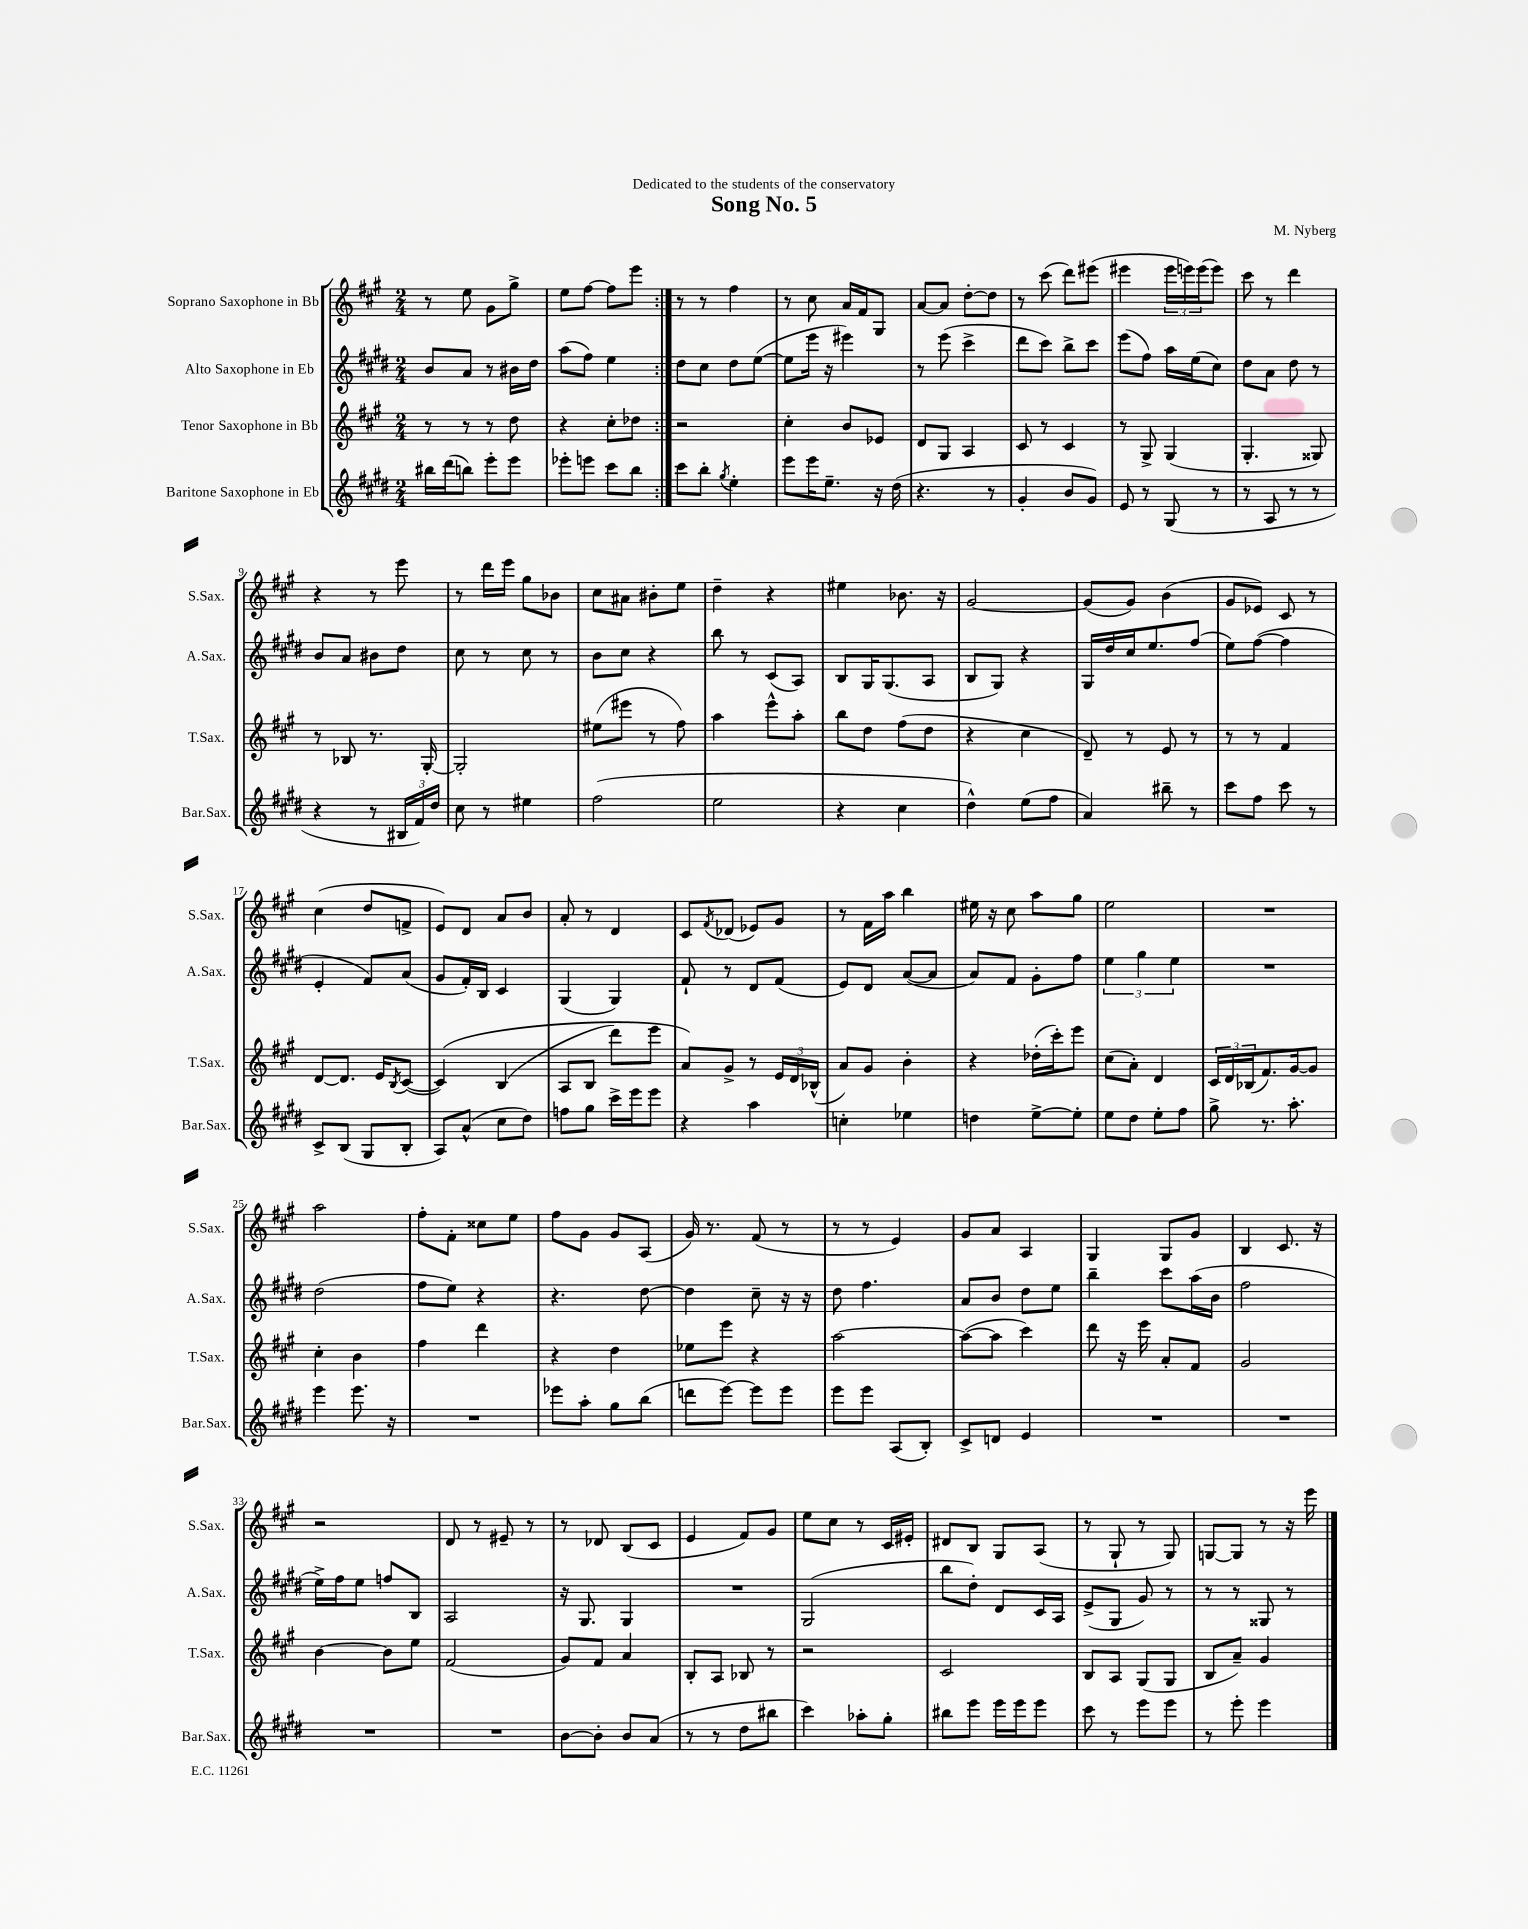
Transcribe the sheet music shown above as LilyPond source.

\header { title = "Song No. 5" composer = "M. Nyberg" dedication = "Dedicated to the students of the conservatory" }
<<
\new StaffGroup <<
\new Staff = "s0" \with { instrumentName = "Soprano Saxophone in Bb" shortInstrumentName = "S.Sax." } {
    \clef treble \key a \major \numericTimeSignature \time 2/4
    \repeat volta 2 { r8 e''8 gis'8 gis''8-> |
    e''8 fis''8~ fis''8 e'''8 | }
    r8 r8 fis''4 |
    r8 cis''8 a'16 fis'16 gis8 |
    a'8~ a'8 d''8~-. d''8 |
    r8 cis'''8( d'''8) eis'''8( |
    eis'''4 \tuplet 3/2 { eis'''16 e'''16) e'''16( } e'''8) |
    cis'''8 r8 d'''4 |
    r4 r8 e'''8 |
    r8 d'''16 e'''16 gis''8 bes'8 |
    cis''8 ais'8 bis'8-. e''8 |
    d''4-- r4 |
    eis''4 bes'8. r16 |
    gis'2~ |
    gis'8( gis'8) b'4( |
    gis'8 ees'8) cis'8 r8 |
    cis''4( d''8 f'8-> |
    e'8) d'8 a'8 b'8 |
    a'8-. r8 d'4 |
    cis'8 \acciaccatura { fis'8 } des'8( ees'8) gis'8 |
    r8 fis'16 a''16 b''4 |
    eis''16 r16 cis''8 a''8 gis''8 |
    e''2 |
    R2 |
    a''2 |
    fis''8-. fis'8-. cisis''8 e''8 |
    fis''8 gis'8 gis'8 a8( |
    gis'16) r8. fis'8( r8 |
    r8 r8 e'4) |
    gis'8 a'8 a4 |
    gis4 gis8 gis'8 |
    b4 cis'8. r16 |
    r2 |
    d'8 r8 eis'8-- r8 |
    r8 des'8 b8( cis'8 |
    e'4 fis'8) gis'8 |
    e''8 cis''8 r8 cis'16 eis'16-. |
    dis'8 b8 gis8 a8( |
    r8 gis8-! r8 gis8) |
    g8~ g8 r8 r16 e'''16 \bar "|." |
}
\new Staff = "s1" \with { instrumentName = "Alto Saxophone in Eb" shortInstrumentName = "A.Sax." } {
    \clef treble \key e \major \numericTimeSignature \time 2/4
    \repeat volta 2 { b'8 a'8 r8 bis'16 dis''16 |
    a''8( fis''8) e''4 | }
    dis''8 cis''8 dis''8 e''8~( |
    e''8 e'''16 r16 eis'''4) |
    r8 e'''8( cis'''4-> |
    dis'''8 cis'''8) b''8-> cis'''8 |
    e'''8( fis''8) a''16 e''16( cis''8) |
    dis''8 a'8 dis''8 r8 |
    b'8 a'8 bis'8 dis''8 |
    cis''8 r8 cis''8 r8 |
    b'8 cis''8 r4 |
    b''8 r8 cis'8( a8) |
    b8 gis16 gis8.( a8 |
    b8 gis8) r4 |
    gis16 dis''16 cis''16 e''8. fis''8( |
    e''8) fis''8~( fis''4 |
    e'4-. fis'8) a'8( |
    gis'8 fis'16-.) b16 cis'4 |
    gis4( gis4) |
    fis'8-! r8 dis'8 fis'8( |
    e'8) dis'8 a'8~( a'8 |
    a'8) fis'8 gis'8-. fis''8 |
    \tuplet 3/2 { e''4 gis''4 e''4 } |
    R2 |
    dis''2( |
    fis''8 e''8) r4 |
    r4. dis''8~ |
    dis''4 cis''8-- r16 r16 |
    dis''8 fis''4. |
    a'8 b'8 dis''8 e''8 |
    b''4-- cis'''8 a''16( b'16 |
    fis''2 |
    e''16->) fis''16 e''8 f''8 b8 |
    a2 |
    r16 gis8. gis4 |
    R2 |
    gis2( |
    b''8 dis''8-.) dis'8 cis'16 a16 |
    e'8->( gis8 gis'8) r8 |
    r8 r8 gisis8 r8 \bar "|." |
}
\new Staff = "s2" \with { instrumentName = "Tenor Saxophone in Bb" shortInstrumentName = "T.Sax." } {
    \clef treble \key a \major \numericTimeSignature \time 2/4
    \repeat volta 2 { r8 r8 r8 d''8 |
    r4 cis''8-. des''8 | }
    r2 |
    cis''4-. b'8 ees'8 |
    d'8 gis8 a4 |
    cis'8 r8 cis'4 |
    r8 gis8-> gis4( |
    gis4.-. gisis8) |
    r8 bes8 r8. gis16~-. |
    gis2-. |
    eis''8( eis'''8 r8 fis''8) |
    a''4 e'''8-^ a''8-. |
    b''8 d''8 fis''8( d''8 |
    r4 cis''4 |
    d'8--) r8 e'8 r8 |
    r8 r8 fis'4 |
    d'8~ d'8. e'16 \acciaccatura { b8 } cis'8~( |
    cis'4)\( b4( |
    a8 b8 d'''8) e'''8 |
    a'8\) gis'8-> r8 \tuplet 3/2 { e'16 d'16 bes16-^( } |
    a'8) gis'8 b'4-. |
    r4 des''16-.( cis'''16-.) e'''8 |
    cis''8( a'8-.) d'4 |
    \tuplet 3/2 { cis'16 d'16 bes16( } fis'8.) gis'16~ gis'8 |
    cis''4-. b'4 |
    fis''4 d'''4 |
    r4 d''4 |
    ees''8 e'''8 r4 |
    a''2~ |
    a''8~( a''8 cis'''4) |
    d'''8 r16 e'''16 a'8-. fis'8 |
    gis'2 |
    b'4~ b'8 e''8 |
    fis'2( |
    gis'8) fis'8 a'4 |
    b8-. a8 bes8 r8 |
    r2 |
    cis'2 |
    b8 a8 gis8( gis8 |
    b8 a'8--) gis'4 \bar "|." |
}
\new Staff = "s3" \with { instrumentName = "Baritone Saxophone in Eb" shortInstrumentName = "Bar.Sax." } {
    \clef treble \key e \major \numericTimeSignature \time 2/4
    \repeat volta 2 { bis''16 dis'''16( b''8) e'''8-. e'''8 |
    ees'''8-. e'''8 cis'''8 b''8 | }
    cis'''8 b''8-. \acciaccatura { gis''8 } e''4-. |
    e'''8 e'''16 e''8.-- r16 dis''16( |
    r4. r8 |
    gis'4-. b'8 gis'8) |
    e'8 r8 gis8( r8 |
    r8 a8 r8 r8 |
    r4 r8 \tuplet 3/2 { bis16 fis'16) dis''16 } |
    cis''8 r8 eis''4 |
    fis''2( |
    e''2 |
    r4 cis''4 |
    dis''4-^) e''8( fis''8 |
    a'4) bis''8-- r8 |
    cis'''8 fis''8 cis'''8 r8 |
    cis'8-> b8( gis8 b8-. |
    a8) a'8-^( cis''8 dis''8) |
    f''8 gis''8 cis'''16-> e'''16 e'''8 |
    r4 a''4 |
    c''4-. ees''4 |
    d''4 e''8~-> e''8-. |
    e''8 dis''8 e''8-. fis''8 |
    gis''8-> r8. a''8.-. |
    e'''4 e'''8. r16 |
    R2 |
    ees'''8 a''8-. gis''8 b''8( |
    d'''8 e'''8~) e'''8 e'''8 |
    e'''8 e'''8 a8( b8-.) |
    cis'8-> d'8 e'4 |
    R2 |
    R2 |
    R2 |
    R2 |
    b'8~ b'8-. b'8 a'8( |
    r8 r8 dis''8 bis''8 |
    cis'''4) aes''8-. gis''8-. |
    bis''8 e'''8 e'''16 e'''16 e'''8 |
    cis'''8 r8 e'''8 e'''8 |
    r8 e'''8-. e'''4 \bar "|." |
}
>>
>>
